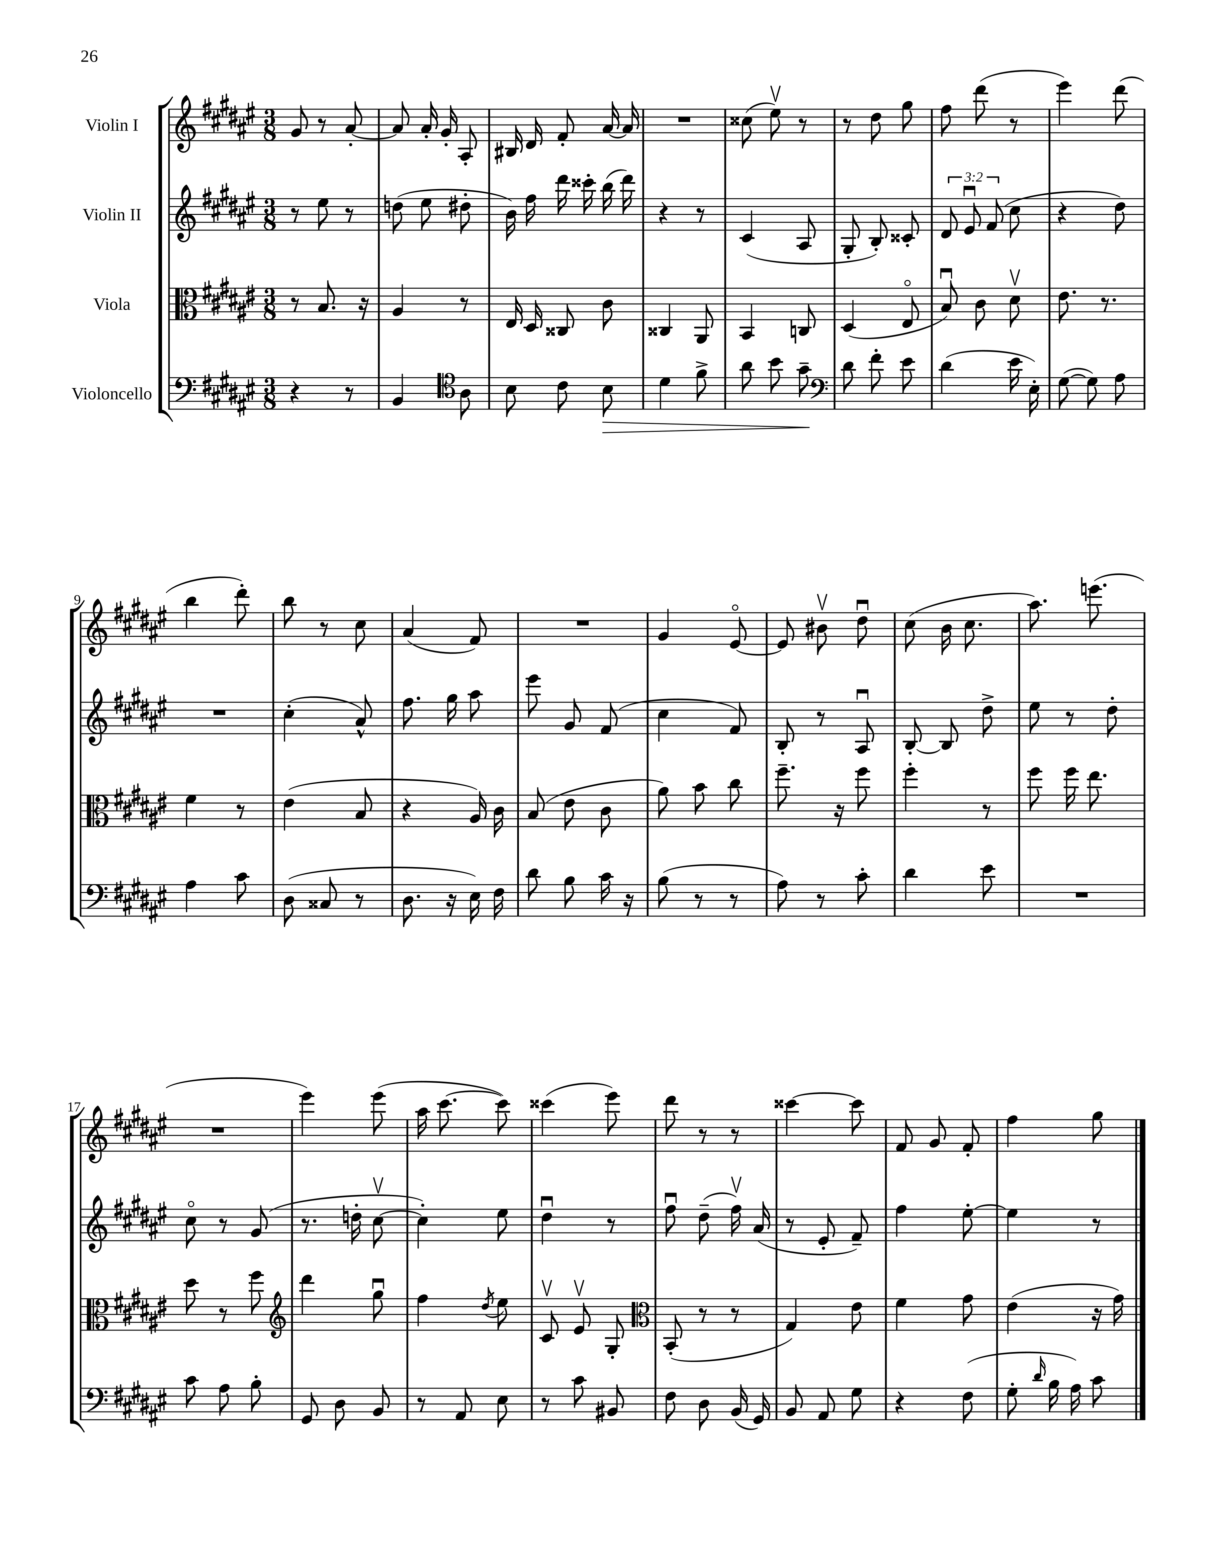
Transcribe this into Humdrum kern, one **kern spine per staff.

**kern	**kern	**kern	**kern
*staff4	*staff3	*staff2	*staff1
*clefF4	*clefC3	*clefG2	*clefG2
*k[f#c#g#d#a#e#]	*k[f#c#g#d#a#e#]	*k[f#c#g#d#a#e#]	*k[f#c#g#d#a#e#]
*M3/8	*M3/8	*M3/8	*M3/8
4r	8r	8r	8g#
.	8.B	8ee#	8r
8r	.	8r	[8a#'
.	16r	.	.
=	=	=	=
4BB	4A#	(8dd	8a#]
.	.	8ee#	16a#'
.	.	.	16g#'
*clefC4	*	*	*
8A#	8r	8dd#'	8A#'
=	=	=	=
8B	16E#	16b)	16B#
.	16D#	16ff#	16d#
8c#	8C##	16ddd#	8f#'
.	.	16ccc##'	.
8B	8c#	(16bb	[16a#
.	.	16ddd#)	16a#]
=	=	=	=
4d#	4C##	4r	4.r
8f#^	8AA#	8r	.
=	=	=	=
8a#	4BB	(4c#	(8cc##
8b	.	.	8ee#v)
8g#~	8C	8A#	8r
=	=	=	=
*clefF4	*	*	*
8d#	(4D#	8G#'	8r
8f#'	.	8B')	8dd#
8e#	8E#o	8c##'	8gg#
=	=	=	=
(4d#	8Bu)	12d#	8ff#
.	.	12e#u	.
.	8c#	.	(8ddd#
.	.	(12f#	.
16e#	8d#v	8cc#	8r
16E#')	.	.	.
=	=	=	=
([8G#	8.e#	4r	4eee#)
8G#])	.	.	.
.	8.r	.	.
8A#	.	8dd#)	(8ddd#
=	=	=	=
4A#	4f#	4.r	4bb
8c#	8r	.	8ddd#')
=	=	=	=
(8D#	(4e#	(4cc#'	8bb
8C##	.	.	8r
8r	8B	8a#^^)	8cc#
=	=	=	=
8.D#	4r	8.ff#	(4a#
16r	.	16gg#	.
16E#)	16A#)	8aa#	8f#)
16F#	16c#	.	.
=	=	=	=
8d#	(8B	8eee#	4.r
8B	8e#	8g#	.
16c#	8c#	(8f#	.
16r	.	.	.
=	=	=	=
(8B	8a#)	4cc#	4g#
8r	8b	.	.
8r	8cc#	8f#)	[8e#o
=	=	=	=
8A#)	8.ff#~	8B'	8e#]
8r	.	8r	8b#v
.	16r	.	.
8c#'	8ff#	8A#u	8dd#u
=	=	=	=
4d#	4ff#'	[8B'	(8cc#
.	.	8B]	16b
.	.	.	8.cc#
8e#	8r	8dd#^	.
=	=	=	=
4.r	8ff#	8ee#	8.aa#)
.	16ff#	8r	.
.	8.ee#	.	(8.eee
.	.	8dd#'	.
=	=	=	=
8c#	8dd#	8cc#o	4.r
8A#	8r	8r	.
8B'	8ff#	(8g#	.
=	=	=	=
*	*clefG2	*	*
8GG#	4ddd#	8.r	4eee#)
8D#	.	.	.
.	.	16dd'	.
8BB	8gg#u	[8cc#v	(8eee#
=	=	=	=
8r	4ff#	4cc#'])	16aa#
.	.	.	[8.ccc#
8AA#	.	.	.
.	8qdd#	.	.
8E#	8ee#	8ee#	8ccc#])
=	=	=	=
8r	8c#v	4dd#u	(4ccc##
8c#	8e#v	.	.
8BB#	8G#'	8r	8eee#)
=	=	=	=
*	*clefC3	*	*
8F#	(8BB'	8ff#u	8ddd#
8D#	8r	(8dd#~	8r
(16BB	8r	16ff#v)	8r
16GG#)	.	(16a#	.
=	=	=	=
8BB	4G#)	8r	[4ccc##
8AA#	.	8e#'	.
8G#	8e#	8f#~)	8ccc##]
=	=	=	=
4r	4f#	4ff#	8f#
.	.	.	8g#
(8F#	8g#	[8ee#'	8f#'
=	=	=	=
8G#'	(4e#	4ee#]	4ff#
16qqd#	.	.	.
16B	.	.	.
16A#)	.	.	.
8c#	16r	8r	8gg#
.	16g#)	.	.
==	==	==	==
*-	*-	*-	*-
